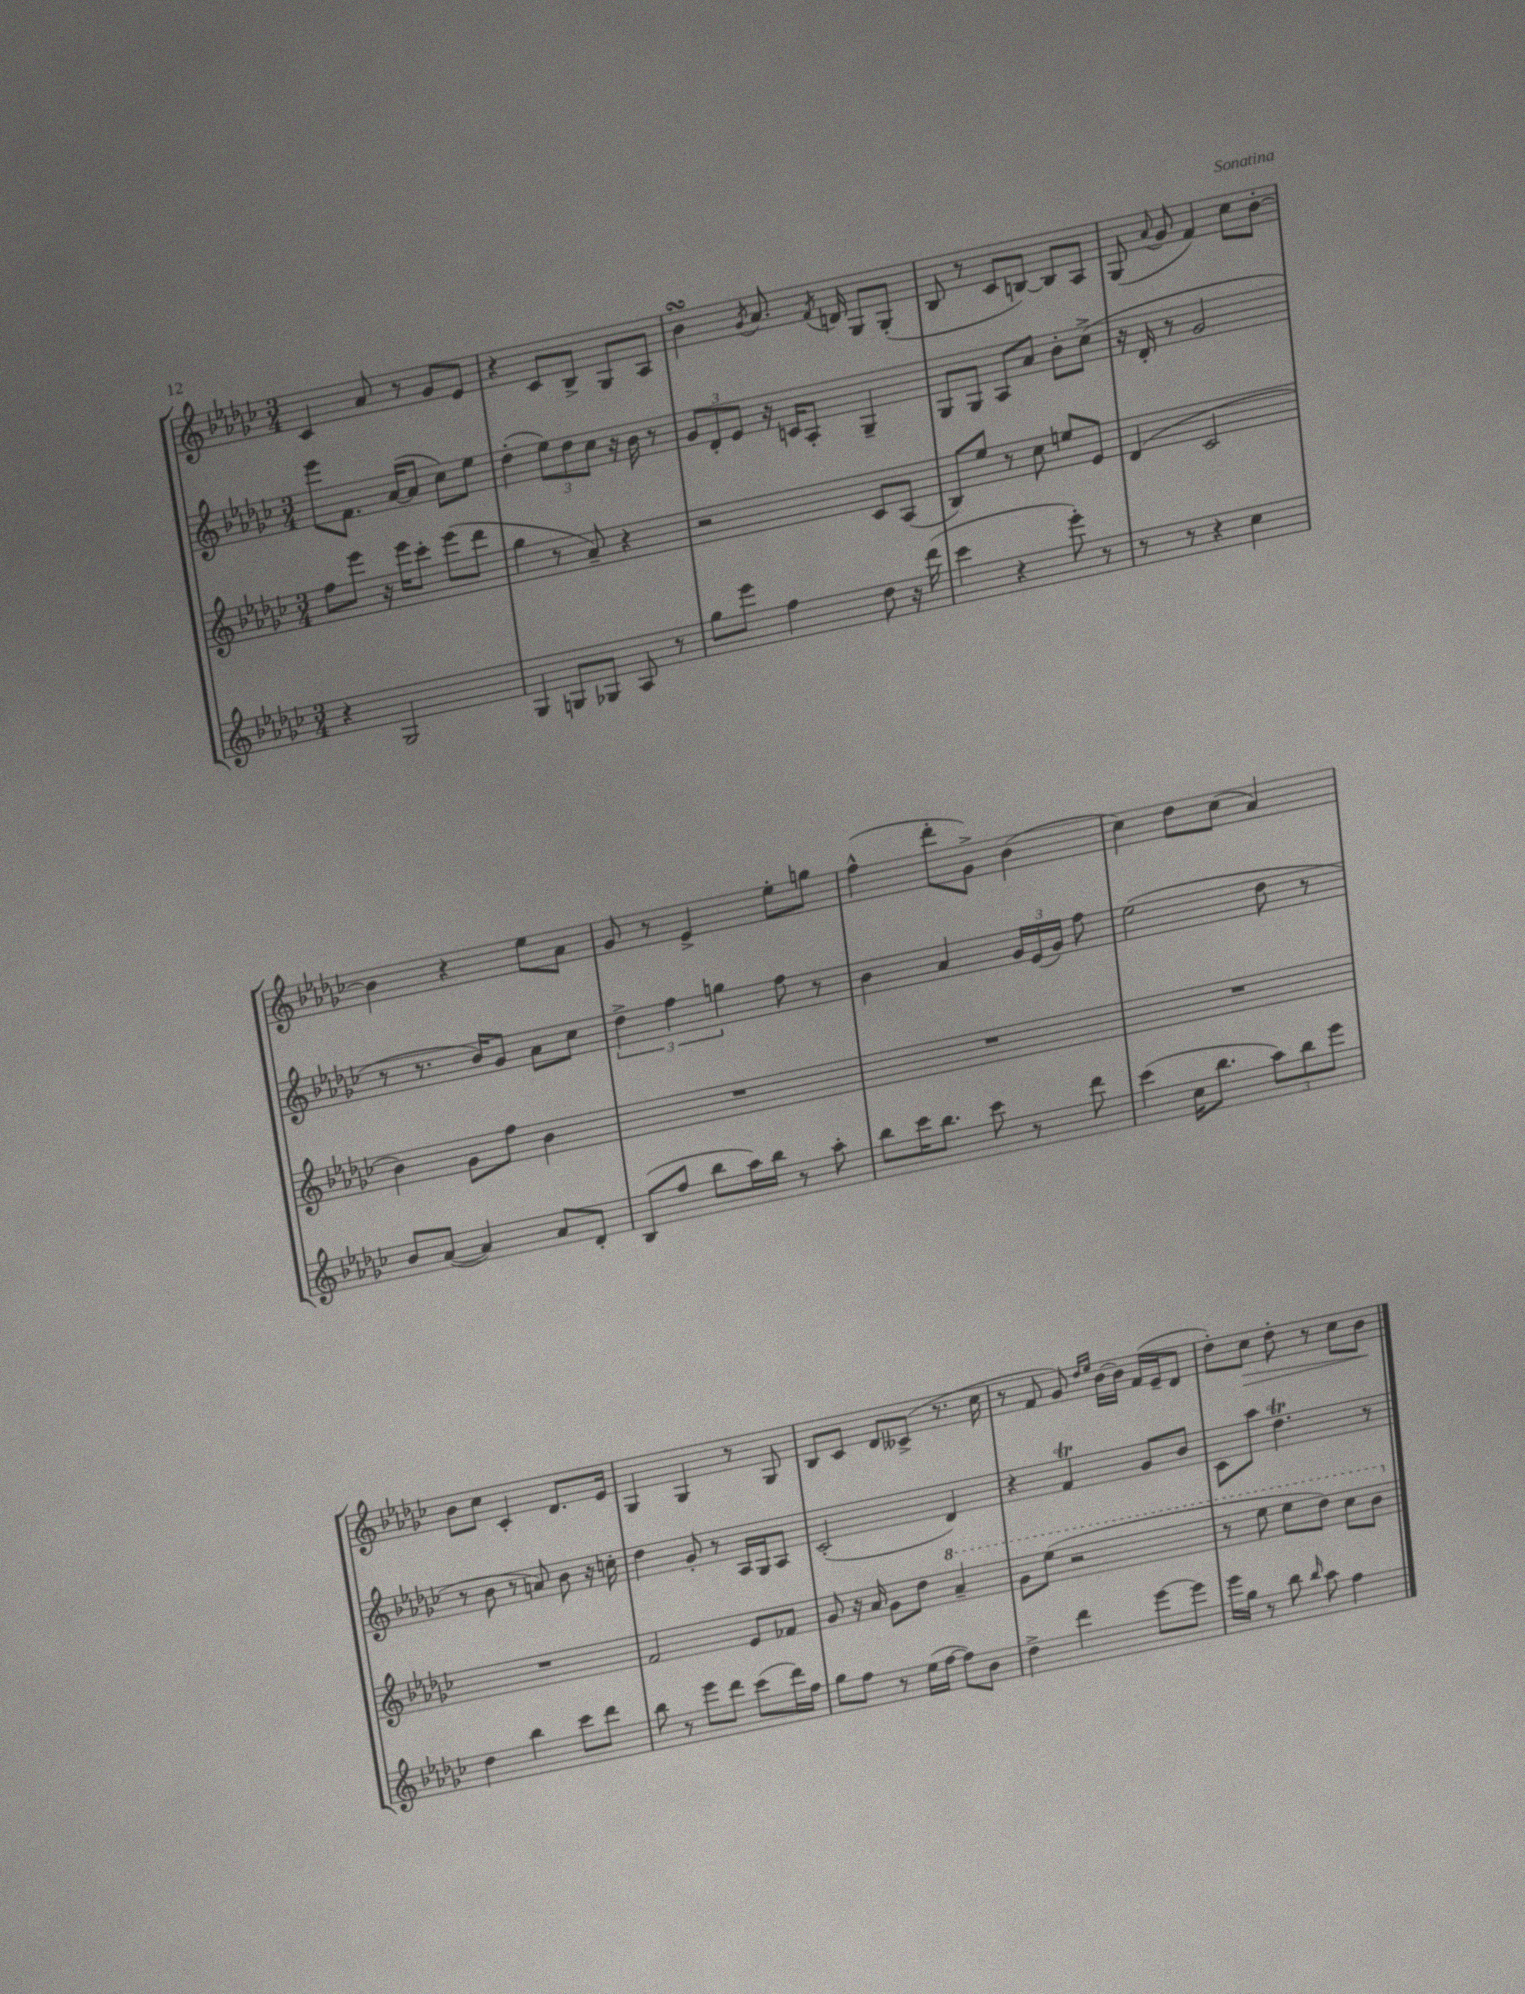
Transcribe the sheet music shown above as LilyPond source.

<<
\new StaffGroup <<
\new Staff = "s0" {
    \clef treble \key ges \major \numericTimeSignature \time 3/4
    \autoBeamOff ces'4 aes'8 r8 ges'8[ ees'8] |
    r4 ces'8[ bes8]-> ges8[ aes8] |
    bes'4\turn \acciaccatura { ges'8 } aes'8. \acciaccatura { f'8 } d'16 ges8[ ges8]-.( |
    bes8 r8 ces'8[ b8]~) b8[ aes8] |
    ges8( \appoggiatura { aes'8 } ges'8 f'4) ces''8[ bes'8]~-. |
    bes'4 r4 ees''8[ aes'8] |
    ges'8 r8 ees'4-> ees''8[-. g''8] |
    f''4-^( des'''8[-. ges'8]->) bes'4( |
    ces''4) des''8[ ces''8]( aes'4) |
    bes'8[ ces''8] ces'4-. des'8.[ ees'16] |
    ges4 ges4 r8 ges8 |
    bes8[ ces'8] des'8[ ceses'8]->( r8. ces''16 |
    r8 f'8 ges'8) \grace { des''16[ ees''16] } bes'16[~ bes'16] f'16[( ees'16-- des'8] |
    des''8[-.) ces''8]\> des''8-. r8 ces''8[ bes'8]\! \bar "|." |
}
\new Staff = "s1" {
    \clef treble \key ges \major \numericTimeSignature \time 3/4
    \autoBeamOff ees'''8[ f'8.] aes'16[~( aes'8] ces''8[) ees''8] |
    des''4-.( \tuplet 3/2 { ees''8[) des''8 ces''8] } r16 bes'16 r8 |
    \tuplet 3/2 { ges'8[ des'8-. ees'8] } r16 c'16[ aes8]-. ges4-- |
    ges8[ ges8] aes8[ aes'8] bes'8[-. ces''8]->( |
    r16 des'16-. r8 ges'2 |
    r8 r8. bes'16[) ges'8] aes'8[ ces''8] |
    \tuplet 3/2 { des''4-> f''4 g''4 } f''8 r8 |
    bes'4 aes'4 \tuplet 3/2 { ges'16[ ees'16( ges'16]) } f''8 |
    ees''2( des''8 r8 |
    r8 bes'8 r8 a'8) bes'8 r16 c''16-. |
    des''4 ges'8-. r8 aes16[ ges16 aes8] |
    ces'2-.( des'4) |
    r4 f'4\trill ges'8[ bes'8] |
    ces'8[ aes''8] des''4.\trill r8 \bar "|." |
}
\new Staff = "s2" {
    \clef treble \key ges \major \numericTimeSignature \time 3/4
    \autoBeamOff f''8[ ees'''8] r16 ees'''16[ ces'''8]-. ees'''8[( des'''8] |
    ges''4 r8 aes'8--) r4 |
    r2 ces'8[ aes8]( |
    bes8[) ees''8] r8 ces''8 e''8[ ees'8] |
    des'4( ces'2 |
    bes'4) ges'8[ f''8] bes'4 |
    R2. |
    R2. |
    R2. |
    R2. |
    f'2 ees'8[ fes'8] |
    ges'8 r16 aes'16 ges'8[ des''8] \ottava #1 aes''4-- |
    ges''8[ ees'''8]( r2 |
    r8 ees'''8 ees'''8[ des'''8]) ces'''8[ bes''8] \ottava #0 \bar "|." |
}
\new Staff = "s3" {
    \clef treble \key ges \major \numericTimeSignature \time 3/4
    \autoBeamOff r4 ges2 |
    ges4 g8[ ges8] aes8 r8 |
    ges''8[ ees'''8] f''4 des''8 r16 des'''16( |
    ces'''4 r4 ees'''8-.) r8 |
    r8 r8 r4 ces''4 |
    bes'8[ aes'8]~( aes'4) aes'8[ des'8]-. |
    bes8[( f''8] bes''8[ aes''16) bes''16] r8 aes''8-. |
    bes''8[ ces'''16 bes''8.] ces'''8 r8 des'''8 |
    ces'''4( ces''16[ bes''8.] \tuplet 3/2 { aes''8[) bes''8 ees'''8] } |
    des''4 bes''4 ces'''8[ des'''8] |
    bes''8 r8 ees'''8[ des'''8] ces'''8[( des'''16) f''16] |
    ges''8[ f''8] r8 ees''16[( f''16]~ f''8[) bes'8] |
    des''4-> des'''4 ees'''8[~ ees'''8] |
    ees'''16[ ges''16] r8 bes''8 \grace { bes''16 } aes''8 f''4 \bar "|." |
}
>>
>>
\layout { \context { \Score \remove "Bar_number_engraver" } }
